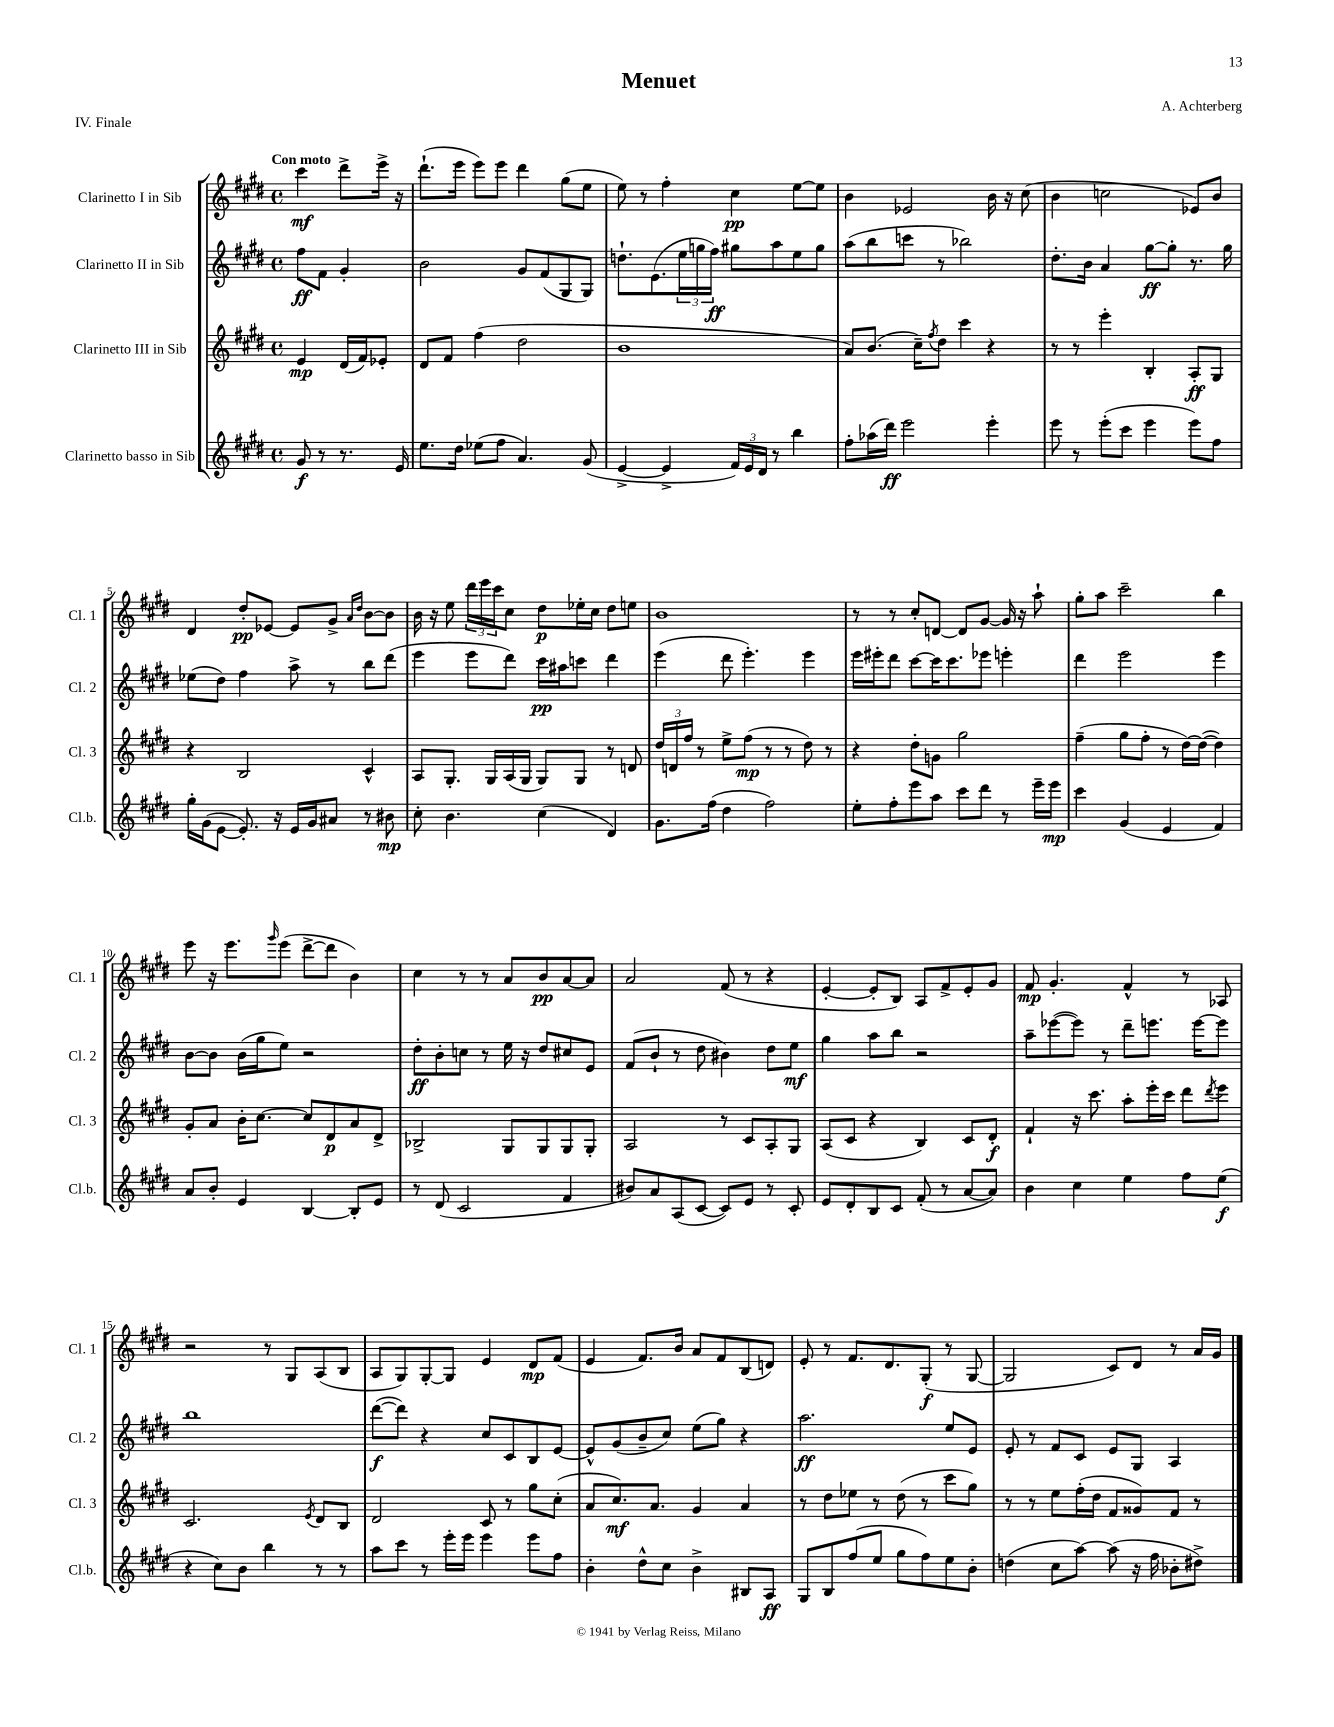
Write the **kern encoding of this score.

**kern	**dynam	**kern	**dynam	**kern	**dynam	**kern	**dynam
*part4	*part4	*part3	*part3	*part2	*part2	*part1	*part1
*staff4	*staff4	*staff3	*staff3	*staff2	*staff2	*staff1	*staff1
*I"Clarinetto basso in Sib	*	*I"Clarinetto III in Sib	*	*I"Clarinetto II in Sib	*	*I"Clarinetto I in Sib	*
*I'Cl.b.	*	*I'Cl. 3	*	*I'Cl. 2	*	*I'Cl. 1	*
*clefG2	*	*clefG2	*	*clefG2	*	*clefG2	*
*k[f#c#g#d#]	*	*k[f#c#g#d#]	*	*k[f#c#g#d#]	*	*k[f#c#g#d#]	*
*M4/4	*	*M4/4	*	*M4/4	*	*M4/4	*
*met(c)	*	*met(c)	*	*met(c)	*	*met(c)	*
=	=	=	=	=	=	=	=
!	!	!	!	!	!	!LO:TX:a:B:t=Con moto	!
8g#/	f	4e/	mp	8ff#\L	ff	4ccc#\	mf
8r	.	.	.	8f#\J	.	.	.
8.r	.	(16d#/LL	.	4g#'/	.	8ddd#^\L	.
.	.	16f#/J)	.	.	.	.	.
.	.	8e-X'/J	.	.	.	16eee^\Jk	.
16e/	.	.	.	.	.	16r	.
=1	=1	=1	=1	=1	=1	=1	=1
8.ee\L	.	8d#/L	.	2b\	.	(8.ddd#`\L	.
.	.	8f#/J	.	.	.	.	.
16dd#\Jk	.	.	.	.	.	16eee\Jk	.
(8ee-X\L	.	(4ff#\	.	.	.	8eee\L)	.
8ff#\J	.	.	.	.	.	8eee\J	.
4.a/)	.	2dd#\	.	8g#/L	.	4ddd#\	.
.	.	.	.	(8f#/	.	.	.
.	.	.	.	8G#/	.	(8gg#\L	.
(8g#/	.	.	.	8G#/J)	.	8ee\J	.
=2	=2	=2	=2	=2	=2	=2	=2
[4e^/	.	1b	.	8.ddn`\L	.	8ee\)	.
.	.	.	.	.	.	8r	.
.	.	.	.	(8.e\	.	.	.
4e^/]	.	.	.	.	.	4ff#'\	.
.	.	.	.	24ee\L	.	.	.
.	.	.	.	24ggn\	.	.	.
.	.	.	.	24ff#\JJ)	ff	.	.
24f#/LL)	.	.	.	8gg#X\L	.	4cc#\	pp
24e/	.	.	.	.	.	.	.
24d#/JJ	.	.	.	.	.	.	.
8r	.	.	.	8aa\	.	.	.
4bb\	.	.	.	8ee\	.	[8ee\L	.
.	.	.	.	8gg#\J	.	8ee\J]	.
=3	=3	=3	=3	=3	=3	=3	=3
8ff#'\L	.	8a/L)	.	(8aa\L	.	4b\	.
(16aa-X\L	.	(8.b/J	.	8bb\	.	.	.
16ddd#\JJ)	ff	.	.	.	.	.	.
2eee\	.	.	.	8cccn\J	.	2e-X/	.
.	.	16cc#~\KL)	.	.	.	.	.
.	.	8qff#/	.	.	.	.	.
.	.	8dd#\J	.	8r	.	.	.
.	.	4ccc#\	.	2bb-X\)	.	.	.
4eee'\	.	4r	.	.	.	16b\	.
.	.	.	.	.	.	16r	.
.	.	.	.	.	.	(8cc#\	.
=4	=4	=4	=4	=4	=4	=4	=4
8eee\	.	8r	.	8.dd#'\L	.	4b\	.
8r	.	8r	.	.	.	.	.
.	.	.	.	16b\Jk	.	.	.
(8eee'\L	.	4eee'\	.	4a/	.	2ccn\	.
8ccc#\J	.	.	.	.	.	.	.
4eee\	.	4B'/	.	[8gg#\L	ff	.	.
.	.	.	.	8gg#'\J]	.	.	.
8eee\L)	.	8A'/L	ff	8.r	.	8e-X/L)	.
8ff#\J	.	8G#/J	.	.	.	8b/J	.
.	.	.	.	16gg#\	.	.	.
!!LO:LB:g=z
=5	=5	=5	=5	=5	=5	=5	=5
16gg#'\LL	.	4r	.	(8ee-X\L	.	4d#/	.
(16g#\J	.	.	.	.	.	.	.
[8e\J	.	.	.	8dd#\J)	.	.	.
8.e'/])	.	2B/	.	4ff#\	.	8dd#'/L	pp
.	.	.	.	.	.	[8e-X/J	.
16r	.	.	.	.	.	.	.
16e/LL	.	.	.	8aa^\	.	8e-/L]	.
16g#/J	.	.	.	.	.	.	.
8a#X/J	.	.	.	8r	.	8g#^/J	.
.	.	.	.	.	.	16qqa/LL	.
.	.	.	.	.	.	16qqdd#/JJ	.
8r	.	4c#^^/	.	8bb\L	.	[8b\L	.
8b#X\	mp	.	.	(8ddd#\J	.	8b\J]	.
=6	=6	=6	=6	=6	=6	=6	=6
8cc#'\	.	8A/L	.	4eee\	.	16b\	.
.	.	.	.	.	.	16r	.
4.b\	.	8.G#'/J	.	.	.	8ee\	.
.	.	.	.	8eee\L	.	24ddd#\LL	.
.	.	.	.	.	.	24eee\	.
.	.	16G#/LL	.	.	.	.	.
.	.	.	.	.	.	24ccc#\J	.
.	.	(16A/	.	8ddd#\J)	.	8cc#\J	.
.	.	16G#/JJ	.	.	.	.	.
(4cc#\	.	8G#/L)	.	16ccc#\LL	pp	8dd#\L	p
.	.	.	.	16aa#X\J	.	.	.
.	.	8G#/J	.	8cccn\J	.	16ee-X'\L	.
.	.	.	.	.	.	16cc#\JJ	.
4d#/)	.	8r	.	4ddd#\	.	8dd#\L	.
.	.	8dn/	.	.	.	8een\J	.
=7	=7	=7	=7	=7	=7	=7	=7
8.g#\L	.	24dd#/LL	.	(4eee\	.	1b	.
.	.	24dn/	.	.	.	.	.
.	.	24ff#/JJ	.	.	.	.	.
.	.	8r	.	.	.	.	.
(16ff#\Jk	.	.	.	.	.	.	.
4dd#\	.	8ee^\L	.	8ddd#\	.	.	.
.	.	(8ff#\J	mp	4.eee'\)	.	.	.
2ff#\)	.	8r	.	.	.	.	.
.	.	8r	.	.	.	.	.
.	.	8dd#\)	.	4eee\	.	.	.
.	.	8r	.	.	.	.	.
=8	=8	=8	=8	=8	=8	=8	=8
8ee'\L	.	4r	.	16eee\LL	.	8r	.
.	.	.	.	16eee#X'\J	.	.	.
8ff#'\	.	.	.	8ddd#\J	.	8r	.
8eee\	.	8dd#'\L	.	[8ccc#\L	.	8cc#'/L	.
8aa\J	.	8gn\J	.	16ccc#\K]	.	[8dn/J	.
.	.	.	.	8.ccc#\	.	.	.
8ccc#\L	.	2gg#\	.	.	.	8d/L]	.
8ddd#\J	.	.	.	8eee-X\J	.	[8g#/J	.
8r	.	.	.	4eeen'\	.	16g#/]	.
.	.	.	.	.	.	16r	.
16eee~\LL	.	.	.	.	.	8aa`\	.
16eee\JJ	mp	.	.	.	.	.	.
=9	=9	=9	=9	=9	=9	=9	=9
4ccc#\	.	(4ff#~\	.	4ddd#\	.	8gg#'\L	.
.	.	.	.	.	.	8aa\J	.
(4g#/	.	8gg#\L	.	2eee\	.	2ccc#~\	.
.	.	8ff#'\J	.	.	.	.	.
4e/	.	8r	.	.	.	.	.
.	.	[16dd#\LL)	.	.	.	.	.
.	.	(16dd#\JJ_	.	.	.	.	.
4f#/)	.	4dd#\])	.	4eee\	.	4bb\	.
!!LO:LB:g=z
=10	=10	=10	=10	=10	=10	=10	=10
8a/L	.	8g#'/L	.	[8b\L	.	8eee\	.
8b'/J	.	8a/J	.	8b\J]	.	16r	.
.	.	.	.	.	.	8.eee\L	.
4e/	.	16b'\KL	.	(16b\LL	.	.	.
.	.	[8.cc#\J	.	16gg#\J	.	.	.
.	.	.	.	.	.	16qqggg#/	.
.	.	.	.	8ee\J)	.	(8eee\J	.
[4B/	.	8cc#/L]	.	2r	.	[8ddd#^\L	.
.	.	8d#/	p	.	.	8ddd#\J]	.
8B'/L]	.	8a/	.	.	.	4b\)	.
8e/J	.	8d#^/J	.	.	.	.	.
=11	=11	=11	=11	=11	=11	=11	=11
8r	.	2B-X^/	.	8dd#'\L	ff	4cc#\	.
(8d#/	.	.	.	8b'\	.	.	.
2c#/	.	.	.	8ccn\J	.	8r	.
.	.	.	.	8r	.	8r	.
.	.	8G#/L	.	16ee\	.	8a/L	.
.	.	.	.	16r	.	.	.
.	.	8G#/	.	8dd#/L	.	8b/	pp
4f#/	.	8G#/	.	8cc#X/	.	[8a/	.
.	.	8G#'/J	.	8e/J	.	8a/J]	.
=12	=12	=12	=12	=12	=12	=12	=12
8b#X/L)	.	2A/	.	(8f#/L	.	2a/	.
8a/	.	.	.	8b`/J	.	.	.
(8A/	.	.	.	8r	.	.	.
[8c#/J	.	.	.	8dd#\	.	.	.
8c#/L])	.	8r	.	4b#X\)	.	(8f#/	.
8e/J	.	8c#/L	.	.	.	8r	.
8r	.	8A'/	.	8dd#\L	.	4r	.
8c#'/	.	8G#/J	.	8ee\J	mf	.	.
=13	=13	=13	=13	=13	=13	=13	=13
8e/L	.	(8A/L	.	4gg#\	.	[4e'/	.
8d#'/	.	8c#/J	.	.	.	.	.
8B/	.	4r	.	8aa\L	.	8e'/L]	.
8c#/J	.	.	.	8bb\J	.	8B/J)	.
(8f#'/	.	4B/)	.	2r	.	8A/L	.
8r	.	.	.	.	.	8f#^/	.
[8a/L	.	8c#/L	.	.	.	8e'/	.
8a/J])	.	8d#'/J	f	.	.	8g#/J	.
=14	=14	=14	=14	=14	=14	=14	=14
4b\	.	4f#`/	.	8aa~\L	.	8f#/	mp
.	.	.	.	([8eee-X\	.	4.g#'/	.
4cc#\	.	16r	.	8eee-\J])	.	.	.
.	.	8.ccc#\	.	.	.	.	.
.	.	.	.	8r	.	.	.
4ee\	.	8aa'\L	.	8ddd#~\L	.	4f#^^/	.
.	.	16eee'\L	.	8.eeen\J	.	.	.
.	.	16ccc#\JJ	.	.	.	.	.
8ff#\L	.	8ddd#\L	.	.	.	8r	.
.	.	.	.	[16eee\KL	.	.	.
.	.	8qddd#/	.	.	.	.	.
(8ee\J	f	8eee\J	.	8eee\J]	.	8A-X/	.
!!LO:LB:g=z
=15	=15	=15	=15	=15	=15	=15	=15
4r	.	2.c#/	.	1bb	.	2r	.
8cc#\L)	.	.	.	.	.	.	.
8b\J	.	.	.	.	.	.	.
4bb\	.	.	.	.	.	8r	.
.	.	.	.	.	.	8G#/L	.
.	.	8qe/	.	.	.	.	.
8r	.	8d#/L	.	.	.	(8A/	.
8r	.	8B/J	.	.	.	8B/J	.
=16	=16	=16	=16	=16	=16	=16	=16
8aa\L	.	2d#/	.	([8ddd#\L	f	8A/L	.
8ccc#\J	.	.	.	8ddd#\J])	.	8G#/)	.
8r	.	.	.	4r	.	[8G#'/	.
16eee'\LL	.	.	.	.	.	8G#/J]	.
16eee\JJ	.	.	.	.	.	.	.
4eee\	.	8c#/	.	8cc#/L	.	4e/	.
.	.	8r	.	8c#/	.	.	.
8eee\L	.	8gg#\L	.	8B/	.	8d#/L	mp
8ff#\J	.	(8cc#'\J	.	[8e/J	.	(8f#/J	.
=17	=17	=17	=17	=17	=17	=17	=17
4b'\	.	8a/L	.	8e^^/L]	.	4e/	.
.	.	8.cc#/)	mf	(8g#/	.	.	.
8dd#^^\L	.	.	.	8b~/	.	8.f#/L)	.
.	.	8.a/J	.	.	.	.	.
8cc#\J	.	.	.	8cc#/J)	.	.	.
.	.	.	.	.	.	16b/Jk	.
4b^\	.	4g#/	.	(8ee\L	.	8a/L	.
.	.	.	.	8gg#\J)	.	8f#/	.
8B#X/L	.	4a/	.	4r	.	(8B/	.
8A/J	ff	.	.	.	.	8dn/J)	.
=18	=18	=18	=18	=18	=18	=18	=18
8G#/L	.	8r	.	2.aa\	ff	8e'/	.
8B/	.	8dd#\L	.	.	.	8r	.
(8ff#/	.	8ee-X\J	.	.	.	8.f#/L	.
8ee/J	.	8r	.	.	.	.	.
.	.	.	.	.	.	8.d#/	.
8gg#\L	.	(8dd#\	.	.	.	.	.
8ff#\)	.	8r	.	.	.	(8G#'/J	f
8ee\	.	8ccc#\L	.	8ee/L	.	8r	.
8b'\J	.	8gg#\J)	.	8e/J	.	[8G#/	.
=19	=19	=19	=19	=19	=19	=19	=19
(4ddn\	.	8r	.	8e'/	.	2G#/]	.
.	.	8r	.	8r	.	.	.
8cc#\L	.	8ee\L	.	8f#/L	.	.	.
[8aa\J)	.	(16ff#'\L	.	8c#/J	.	.	.
.	.	16dd#\JJ	.	.	.	.	.
(8aa\]	.	8f#/L	.	8e/L	.	8c#/L)	.
16r	.	8g##X/)	.	8G#/J	.	8d#/J	.
16ff#\	.	.	.	.	.	.	.
8b-X'\L	.	8f#/J	.	4A/	.	8r	.
8dd#X^\J)	.	8r	.	.	.	16a/LL	.
.	.	.	.	.	.	16g#/JJ	.
==	==	==	==	==	==	==	==
*-	*-	*-	*-	*-	*-	*-	*-
